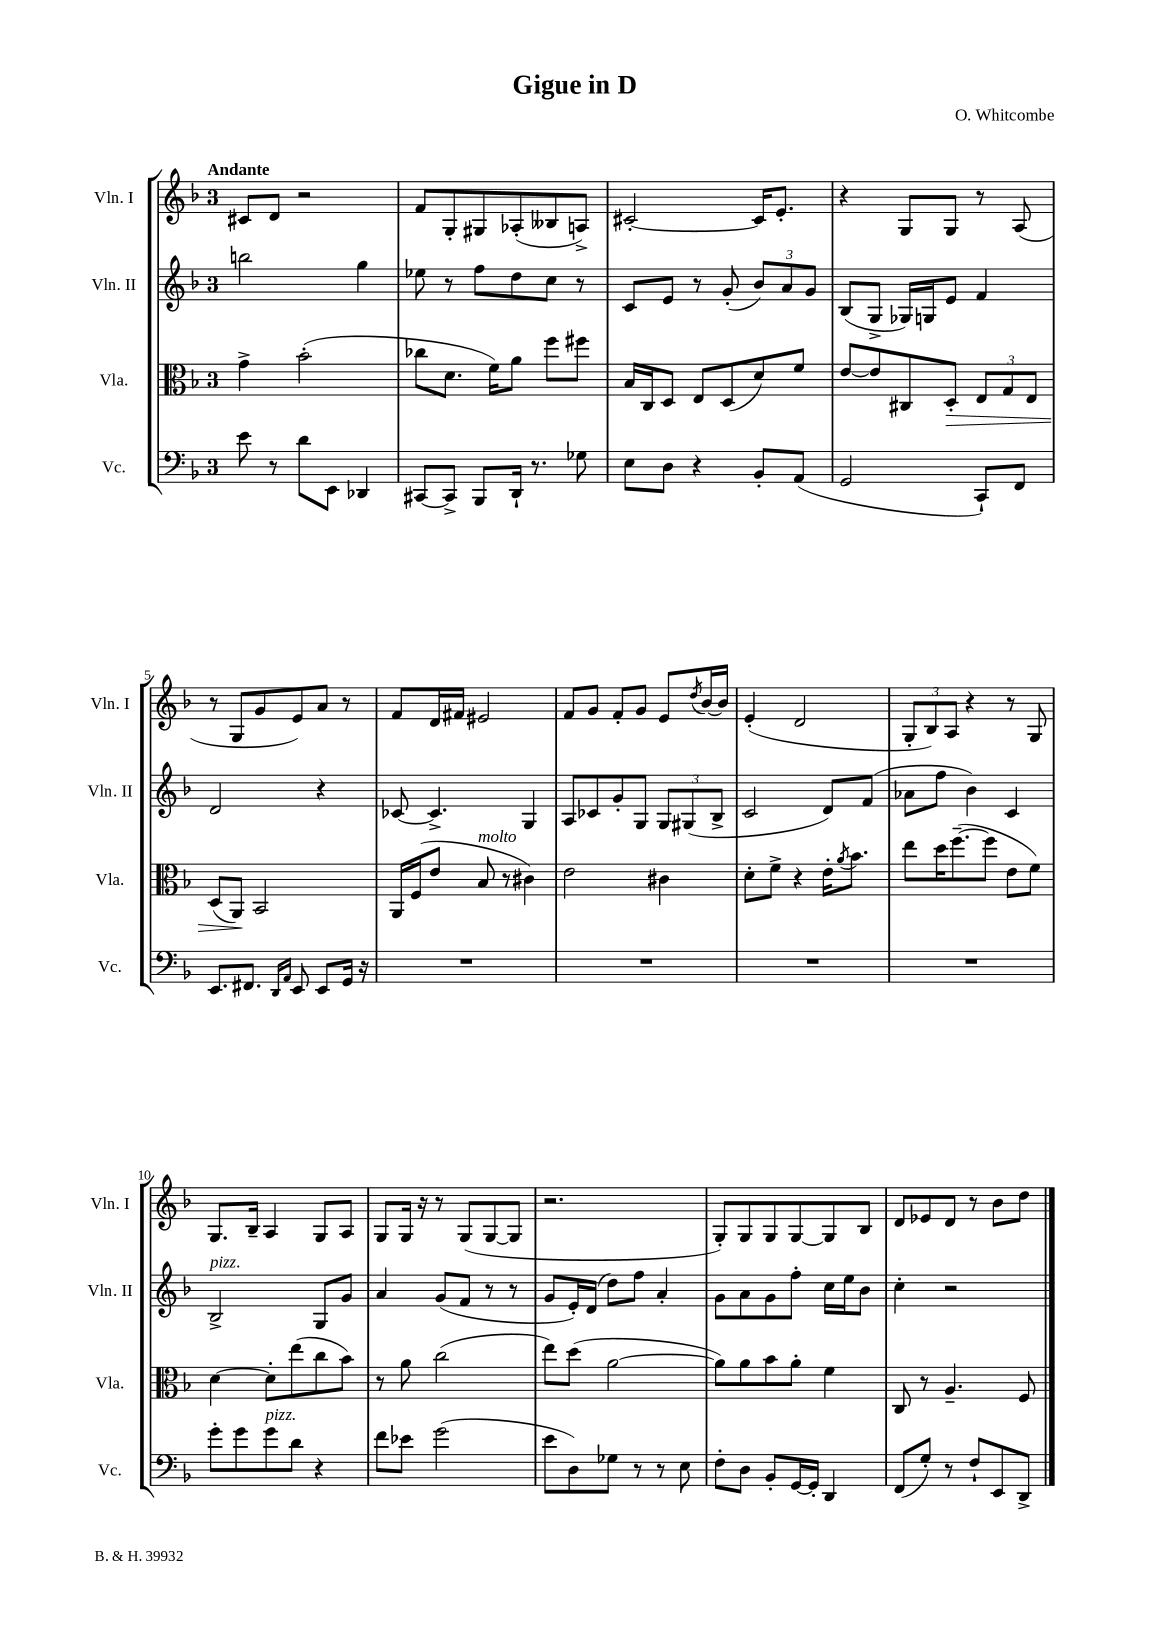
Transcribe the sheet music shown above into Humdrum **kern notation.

**kern	**kern	**dynam	**kern	**kern
*part4	*part3	*part3	*part2	*part1
*staff4	*staff3	*staff3	*staff2	*staff1
*I"Vc.	*I"Vla.	*	*I"Vln. II	*I"Vln. I
*I'Vc.	*I'Vla.	*	*I'Vln. II	*I'Vln. I
*clefF4	*clefC3	*	*clefG2	*clefG2
*k[b-]	*k[b-]	*	*k[b-]	*k[b-]
*M3/4	*M3/4	*	*M3/4	*M3/4
=1	=1	=1	=1	=1
!	!	!	!	!LO:TX:a:B:t=Andante
8e\	4g^\	.	2bbn\	8c#X/L
8r	.	.	.	8d/J
8d\L	(2b-'\	.	.	2r
8EE\J	.	.	.	.
4DD-X/	.	.	4gg\	.
=2	=2	=2	=2	=2
[8CC#X/L	8cc-X\L	.	8ee-X\	8f/L
8CC#^/J]	8.d\J	.	8r	8G'/
8BBB-/L	.	.	8ff\L	8G#X/
.	16f\KL)	.	.	.
16DD`/Jk	8a\J	.	8dd\	(8A-X'/
8.r	.	.	.	.
.	8ff\L	.	8cc\J	8B--X/
8G-X\	8ff#X\J	.	8r	8An^/J)
=3	=3	=3	=3	=3
8E\L	16B-/LL	.	8c/L	[2c#X'/
.	16C/J	.	.	.
8D\J	8D/J	.	8e/J	.
4r	8E/L	.	8r	.
.	(8D/	.	(8g'/	.
8BB-'/L	8d/)	.	12b-/L)	16c#/KL]
.	.	.	.	8.e'/J
.	.	.	12a/	.
(8AA/J	8f/J	.	.	.
.	.	.	12g/J	.
=4	=4	=4	=4	=4
2GG/	[8e/L	.	(8B-/L	4r
.	8e/]	.	8G^/J	.
.	8C#X/	.	16G-X/LL)	8G/L
.	.	.	16Gn/J	.
!	!	!LO:HP:b	!	!
.	8D'/J	>	8e/J	8G/J
8CC`/L)	12E/L	.	4f/	8r
.	12G/	.	.	.
8FF/J	.	.	.	(8A/
.	12E/J	.	.	.
!!LO:LB:g=z
=5	=5	=5	=5	=5
8.EE/L	(8D/L	.	2d/	8r
.	8AA/J)	.	.	8G/L
8.FF#X/J	.	.	.	.
.	2BB-/	]	.	8g/
16qqDD/LL	.	.	.	.
16qqAA/JJ	.	.	.	.
8EE/	.	.	.	8e/)
8EE/L	.	.	4r	8a/J
16GG/Jk	.	.	.	8r
16r	.	.	.	.
=6	=6	=6	=6	=6
2.r	16AA/LL	.	[8c-X/	8f/L
.	(16F/J	.	.	.
.	8e/J	.	4.c-^/]	16d/L
.	.	.	.	16f#X/JJ
!	!LO:TX:a:i:t=molto	!	!	!
.	8B-/	.	.	2e#X/
.	8r	.	.	.
.	4c#X\)	.	4G/	.
=7	=7	=7	=7	=7
2.r	2e\	.	8A/L	8f/L
.	.	.	8c-X/	8g/J
.	.	.	8g'/	8f'/L
.	.	.	8G/J	8g/J
.	4c#X\	.	12G/L	8e/L
.	.	.	(12G#X/	.
.	.	.	.	8qdd/
.	.	.	.	[16b-/L
.	.	.	12B-^/J	.
.	.	.	.	16b-/JJ]
=8	=8	=8	=8	=8
2.r	8d'\L	.	2c/	(4e'/
.	8f^\J	.	.	.
.	4r	.	.	2d/
.	16e'\KL	.	8d/L)	.
.	8qa/	.	.	.
.	8.b-\J	.	.	.
.	.	.	(8f/J	.
=9	=9	=9	=9	=9
2.r	8ee\L	.	8a-X\L	12G'/L
.	.	.	.	12B-/)
.	16dd\K	.	8ff\J	.
.	.	.	.	12A/J
.	([8.ff~\	.	.	.
.	.	.	4b-\)	4r
.	8ff\J]	.	.	.
.	8e\L	.	4c/	8r
.	8f\J)	.	.	8G/
!!LO:LB:g=z
=10	=10	=10	=10	=10
!	!	!	!LO:TX:a:i:t=pizz.	!
8g'\L	[4d\	.	2B-^/	8.G/L
8g\	.	.	.	.
.	.	.	.	16B-~/Jk
!LO:TX:a:i:t=pizz.	!	!	!	!
8g\	8d'\L]	.	.	4A/
8d\J	(8ee\	.	.	.
4r	8cc\	.	8G/L	8G/L
.	8b-\J)	.	8g/J	8A/J
=11	=11	=11	=11	=11
8f\L	8r	.	4a/	8G/L
8e-X\J	8a\	.	.	16G/Jk
.	.	.	.	16r
(2g\	(2cc\	.	(8g/L	8r
.	.	.	8f/J	(8G/L
.	.	.	8r	[8G/
.	.	.	8r	8G/J]
=12	=12	=12	=12	=12
8e\L	8ee\L)	.	8g/L	2.r
8D\)	(8dd\J	.	16e'/L)	.
.	.	.	(16d/JJ	.
8G-X\J	[2a\	.	8dd\L)	.
8r	.	.	8ff\J	.
8r	.	.	4a'/	.
8E\	.	.	.	.
=13	=13	=13	=13	=13
8F'\L	8a\L])	.	8g\L	8G'/L)
8D\J	8a\	.	8a\	8G/
8BB-'/L	8b-\	.	8g\	8G/
[16GG/L	8a'\J	.	8ff'\J	[8G/
16GG'/JJ]	.	.	.	.
4DD/	4f\	.	16cc\LL	8G/]
.	.	.	16ee\J	.
.	.	.	8b-\J	8B-/J
=14	=14	=14	=14	=14
(8FF/L	8C/	.	4cc'\	8d/L
8G'/J)	8r	.	.	8e-X/
8r	4.A~/	.	2r	8d/J
8F`/L	.	.	.	8r
8EE/	.	.	.	8b-\L
8DD^/J	8F/	.	.	8dd\J
==	==	==	==	==
*-	*-	*-	*-	*-
